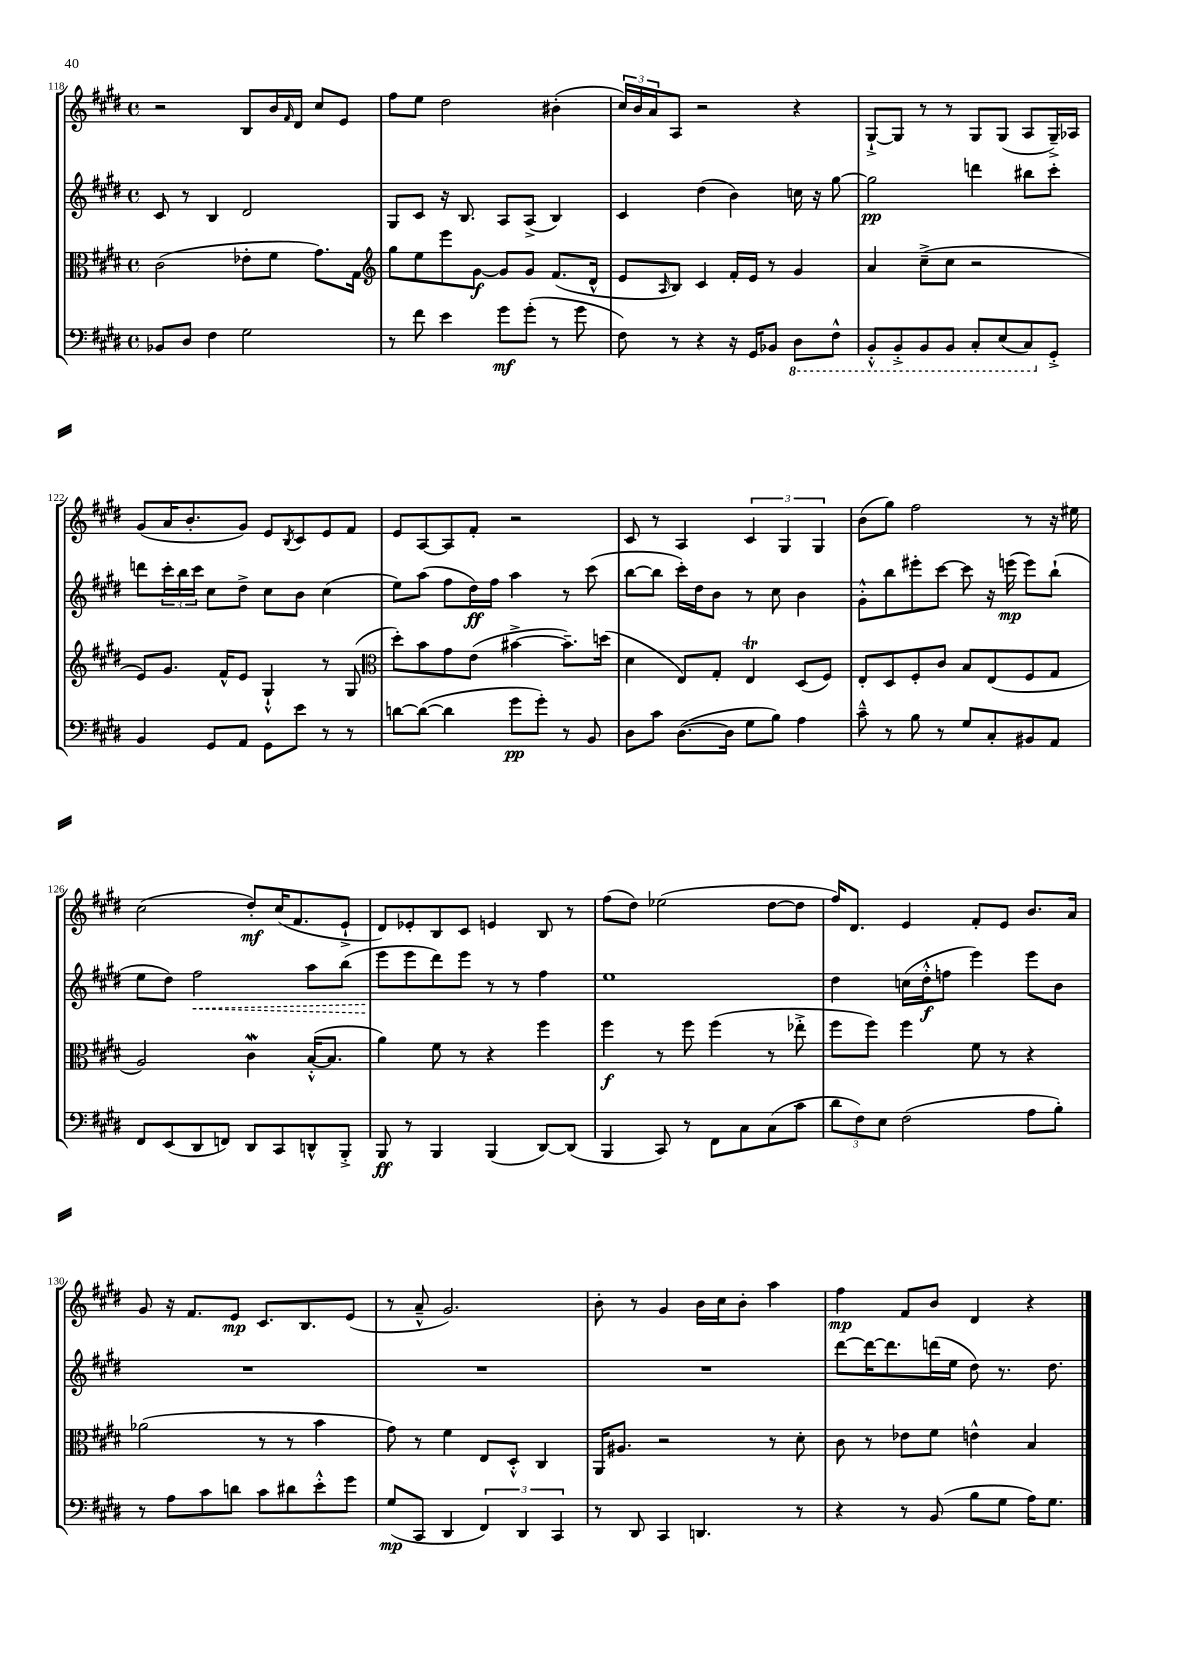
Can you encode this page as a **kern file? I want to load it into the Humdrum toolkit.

**kern	**kern	**kern	**kern
*staff4	*staff3	*staff2	*staff1
*clefF4	*clefC3	*clefG2	*clefG2
*k[f#c#g#d#]	*k[f#c#g#d#]	*k[f#c#g#d#]	*k[f#c#g#d#]
*M4/4	*M4/4	*M4/4	*M4/4
*met(c)	*met(c)	*met(c)	*met(c)
8BB-	(2c#	8c#	2r
8D#	.	8r	.
4F#	.	4B	.
2G#	8e-'	2d#	8B
.	8f#	.	16b
.	.	.	16qqf#
.	.	.	16d#
.	8.g#)	.	8cc#
.	.	.	8e
.	16G#	.	.
=	=	=	=
*	*clefG2	*	*
8r	8gg#	8G#	8ff#
8f#	8ee	8c#	8ee
4e	8eee	16r	2dd#
.	.	8.B	.
.	[8g#	.	.
8g#	8g#]	8A	.
(8g#'	8g#	(8A^	.
8r	(8.f#	4B)	(4b#'
8g#	.	.	.
.	16d#^^	.	.
=	=	=	=
8F#)	8e	4c#	24cc#)
.	.	.	24b
.	.	.	24a
.	16qqA	.	.
8r	8B)	.	8A
4r	4c#	(4dd#	2r
16r	16f#'	4b)	.
16GG#	16e	.	.
8BB-	8r	.	.
8DD#	4g#	16cc	4r
.	.	16r	.
8FF#^^	.	[8gg#	.
=	=	=	=
8BBB'^^	4a	2gg#]	[8G#`^
8BBB'^	.	.	8G#]
8BBB	(8cc#~^	.	8r
8BBB	8cc#	.	8r
8CC#'	2r	4ddd	8G#
(8EE	.	.	(8G#
8CC#)	.	8bb#	8A
8GG#'^	.	8ccc#'	16G#~^)
.	.	.	16A-
=	=	=	=
4BB	8e)	8ddd	(8g#
.	8.g#	24ccc#'	16a
.	.	24bb	.
.	.	.	8.b'
.	.	24ccc#	.
8GG#	.	8cc#	.
.	16f#^^	.	.
8AA	8e	8dd#^	8g#)
8GG#	4G#`^^	8cc#	8e
.	.	.	8qB
8e	.	8b	8c#
8r	8r	(4cc#	8e
8r	(8G#	.	8f#
=	=	=	=
*	*clefC3	*	*
[8d	8dd#')	8ee)	8e
(8d_	8b	(8aa	[8A
4d]	8g#	8ff#	8A]
.	(8e	16dd#)	8f#'
.	.	16ff#	.
8g#	[4b#^	4aa	2r
8g#')	.	.	.
8r	8.b#~])	8r	.
8BB	.	(8ccc#	.
.	(16dd	.	.
=	=	=	=
8D#	4d#	[8bb	8c#
8c#	.	8bb]	8r
([8.D#	8E)	16ccc#')	4A
.	.	16dd#	.
.	8G#'	8b	.
16D#]	.	.	.
8G#	4E	8r	6c#
8B)	.	8cc#	.
.	.	.	6G#
4A	(8D#	4b	.
.	.	.	6G#
.	8F#)	.	.
=	=	=	=
8c#~^^	8E'	8g#'^^	(8b
8r	8D#	8bb	8gg#)
8B	8F#'	8eee#'	2ff#
8r	8c#	[8ccc#	.
8G#	8B	8ccc#]	.
8C#'	(8E	16r	.
.	.	(16eee	.
8BB#	8F#	8eee)	8r
8AA	8G#	(8bb`	16r
.	.	.	16ee#
=	=	=	=
8FF#	2A)	8ee	(2cc#
(8EE	.	8dd#)	.
8DD#	.	2ff#	.
8FF)	.	.	.
8DD#	4c#	.	8dd#')
8CC#	.	.	(16cc#
.	.	.	8.f#
8DD^^	([16B'^^	8aa	.
.	8.B]	.	.
8BBB'^	.	(8bb	8e`^
=	=	=	=
8BBB	4a)	8eee	8d#)
8r	.	8eee	8e-'
4BBB	8f#	8ddd#)	8B
.	8r	8eee	8c#
(4BBB	4r	8r	4e
.	.	8r	.
[8DD#)	4ff#	4ff#	8B
(8DD#]	.	.	8r
=	=	=	=
4BBB	4ff#	1ee	(8ff#
.	.	.	8dd#)
8CC#)	8r	.	(2ee-
8r	8ff#	.	.
8FF#	(4ff#	.	.
8C#	.	.	.
(8C#	8r	.	[8dd#
8c#	8ee-'^	.	8dd#]
=	=	=	=
12d#	8ff#	4dd#	16ff#)
.	.	.	8.d#
12F#)	.	.	.
.	8ff#)	.	.
12E	.	.	.
(2F#	4ff#	(16cc	4e
.	.	16dd#'^^	.
.	.	8ff	.
.	8f#	4eee)	8f#'
.	8r	.	8e
8A	4r	8eee	8.b
8B')	.	8b	.
.	.	.	16a
=	=	=	=
8r	(2a-	1r	8g#
8A	.	.	16r
.	.	.	8.f#
8c#	.	.	.
8d	.	.	8e
8c#	8r	.	8.c#
8d#	8r	.	.
.	.	.	8.B
8e'^^	4b	.	.
8g#	.	.	(8e
=	=	=	=
(8G#	8g#)	1r	8r
8CC#	8r	.	8a~^^
4DD#	4f#	.	2.g#)
6FF#)	8E	.	.
.	8D#'^^	.	.
6DD#	.	.	.
.	4C#	.	.
6CC#	.	.	.
=	=	=	=
8r	16AA	1r	8b'
.	8.A#	.	.
8DD#	.	.	8r
4CC#	2r	.	4g#
4.DD	.	.	16b
.	.	.	16cc#
.	.	.	8b'
.	8r	.	4aa
8r	8d#'	.	.
=	=	=	=
4r	8c#	[8ddd#	4ff#
.	8r	16ddd#_	.
.	.	8.ddd#]	.
8r	8e-	.	8f#
(8BB	8f#	(16ddd	8b
.	.	16ee	.
8B	4e^^	8dd#)	4d#
8G#	.	8.r	.
16A)	4B	.	4r
8.G#	.	8.dd#	.
==	==	==	==
*-	*-	*-	*-
